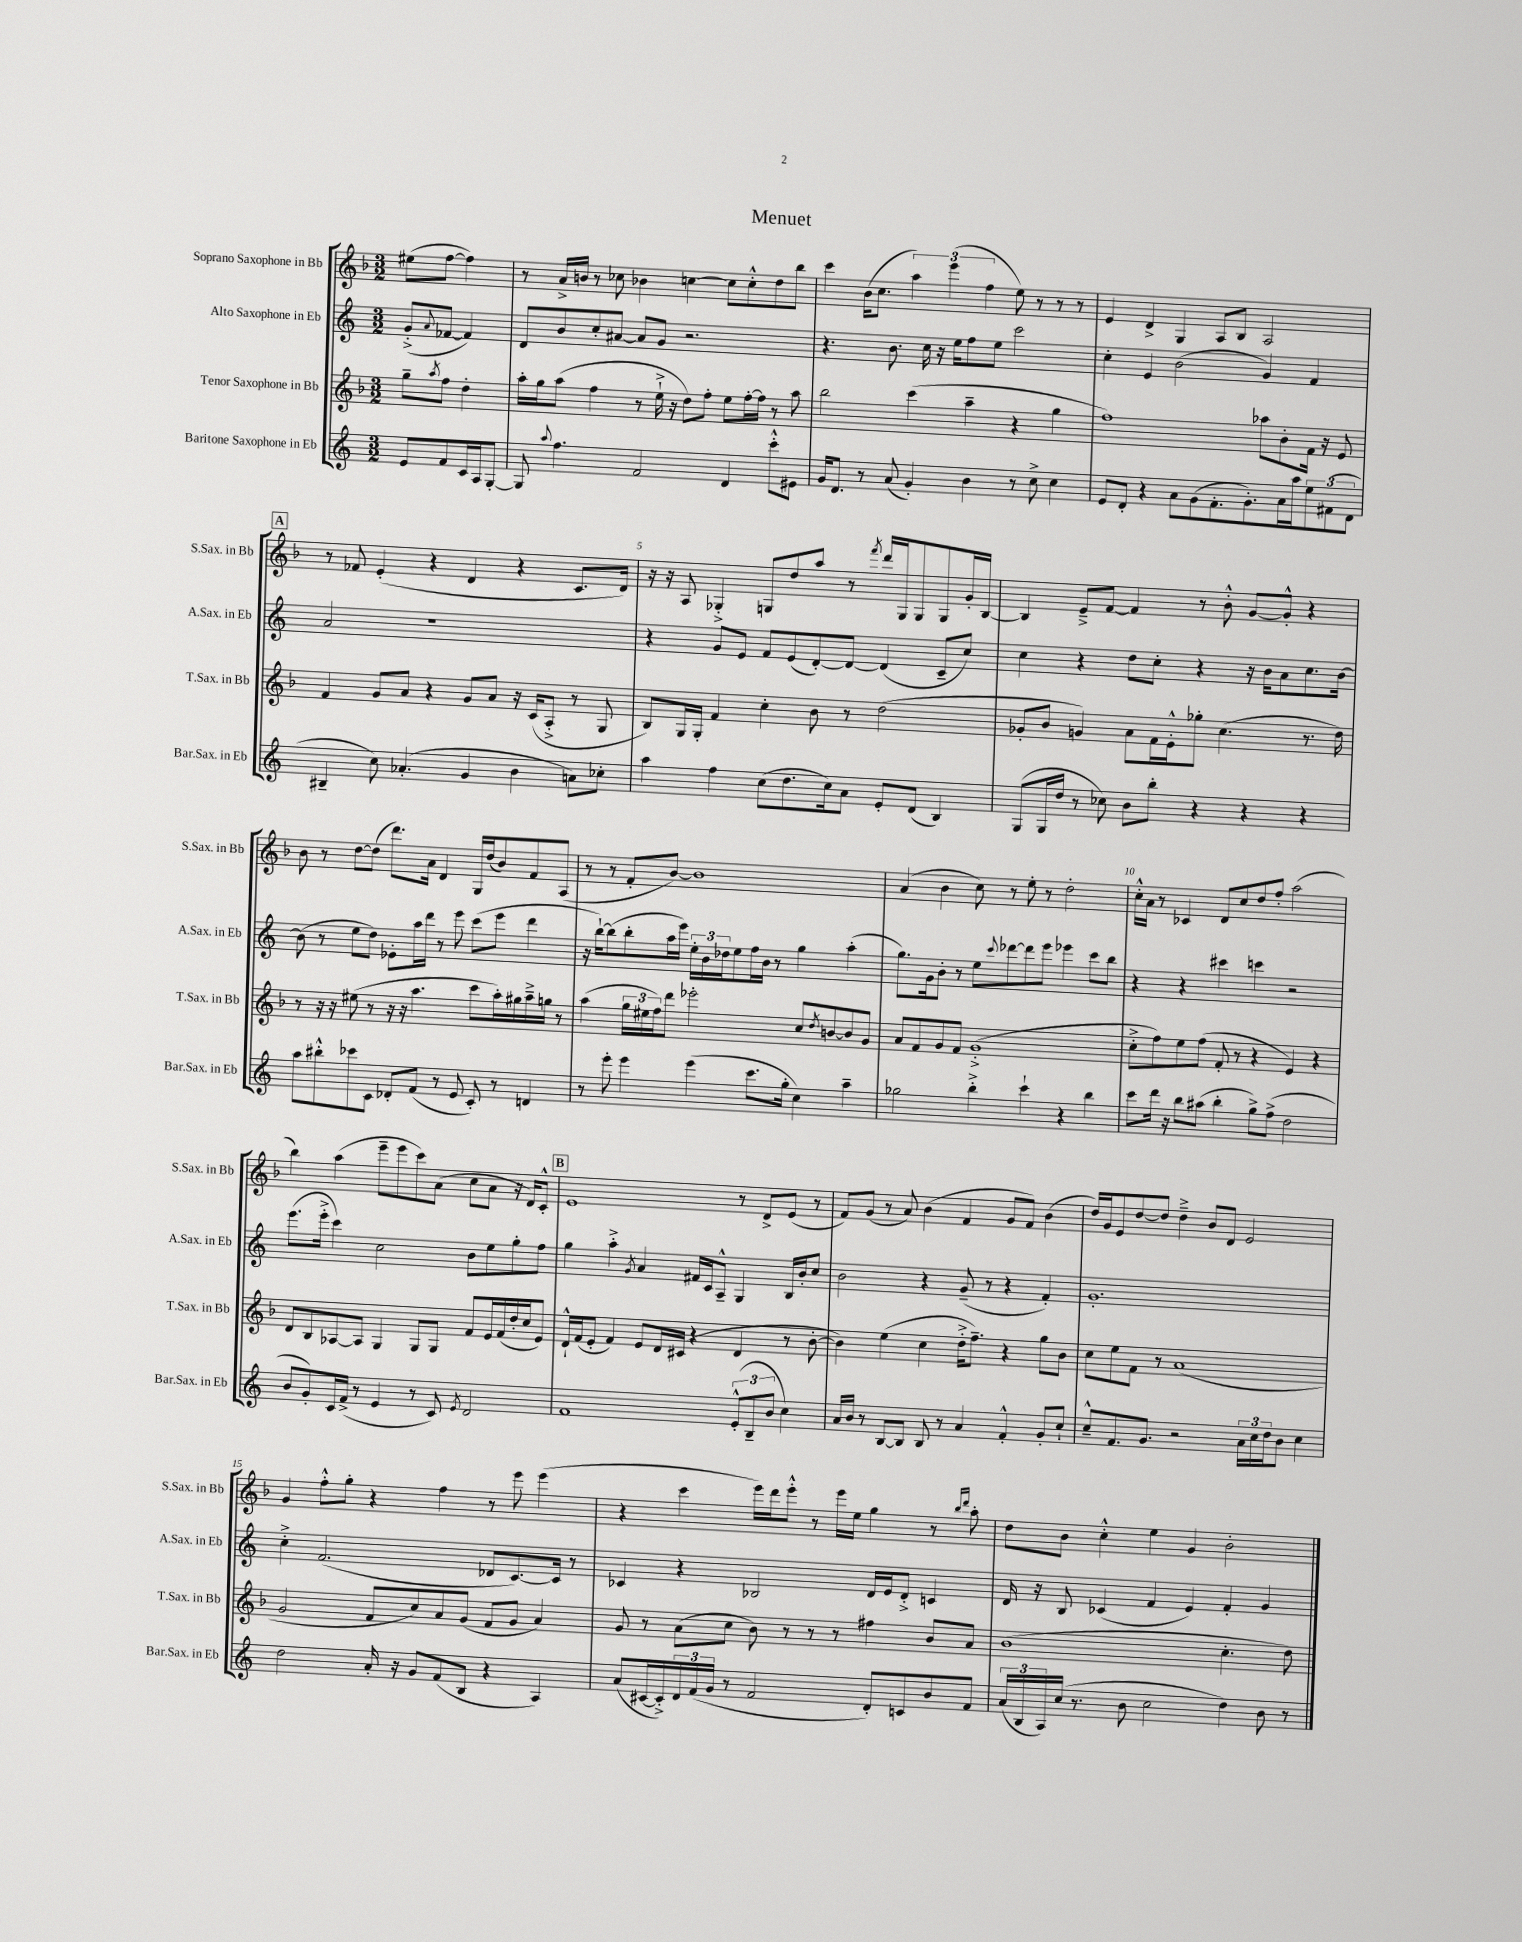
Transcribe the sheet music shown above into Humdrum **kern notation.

**kern	**kern	**kern	**kern
*part4	*part3	*part2	*part1
*staff4	*staff3	*staff2	*staff1
*I"Baritone Saxophone in Eb	*I"Tenor Saxophone in Bb	*I"Alto Saxophone in Eb	*I"Soprano Saxophone in Bb
*I'Bar.Sax. in Eb	*I'T.Sax. in Bb	*I'A.Sax. in Eb	*I'S.Sax. in Bb
*clefG2	*clefG2	*clefG2	*clefG2
*k[]	*k[b-]	*k[]	*k[b-]
*M3/2	*M3/2	*M3/2	*M3/2
=	=	=	=
8e/L	8gg~\L	(8g'^/L	(8ee#X\L
.	8qaa/	8qqa/	.
8f/	8ff\J	[8f-X/J	[8ff\J
16c/L	4dd'\	4f-/])	4ff\])
16A/J	.	.	.
[8G'/J	.	.	.
=1	=1	=1	=1
8G/]	16aa'\LL	8d/L	8r
.	16gg\J	.	.
8qqaa/	.	.	.
4.ff\	(8aa\J	8b/	16a^/LL
.	.	.	16bn/JJ
.	4ff\	8cc'/	8r
.	.	[8a#X/J	8cc-X\
2f/	8r	8a#/L]	4b-X\
.	16ee`^\	8g/J	.
.	16r	.	.
.	8dd\L)	2.r	[4ccn\
.	8ff'\J	.	.
4d/	8ee\L	.	8cc\L]
.	[16ff'\L	.	8cc'^^\
.	16ff\JJ]	.	.
8ccc'^^\L	8r	.	8dd\
8e#X\J	8aa\	.	8bb-\J
=2	=2	=2	=2
16g/KL	2bb-\	4.r	4ccc\
8.d/J	.	.	.
8r	.	.	(16b-\KL
.	.	.	8.cc\J
(8a/	.	8.b\	.
4g'/)	(4ccc\	.	6aa\)
.	.	16cc\	.
.	.	16r	.
.	.	.	(6eee\
.	.	16ee\KL	.
4b\	4aa~\	8ff\	.
.	.	.	6ff\
.	.	8ee\J	.
8r	4r	2ccc\	8ee\)
8cc^\	.	.	8r
4cc\	4gg\	.	8r
.	.	.	8r
=3	=3	=3	=3
8e/L	1ff)	4cc'\	4e/
8d'/J	.	.	.
4r	.	4e/	4d^/
8a\L	.	(2b\	4G/
(8g\	.	.	.
8.f'\	.	.	8A/L
.	.	.	8B-/J
8.g'\)	.	.	.
.	8aa-X\L	4g/)	2A/
16a\L	8b-'\	.	.
16aa\J	.	.	.
12ee\	16f\Jk	4f/	.
.	16r	.	.
(12f#X\	.	.	.
.	8e/	.	.
12d\J	.	.	.
!!LO:LB:g=z
!!LO:REH:place=s1:t=A
=4	=4	=4	=4
4B#X~/	4f/	2a/	8r
.	.	.	8f-X/
8cc\)	8g/L	.	(4e'/
(4.a-X'/	8a/J	.	.
.	4r	1r	4r
4g/	8g/L	.	4d/
.	8a/J	.	.
4b\	16r	.	4r
.	(16c/KL	.	.
.	8A'^/J	.	.
8an\L)	8r	.	8.c/L
8cc-X'\J	8G/	.	.
.	.	.	16d/Jk)
=5	=5	=5	=5
4aa\	8B-/L)	4r	16r
.	.	.	16r
.	16G/L	.	8A/
.	16G'/JJ	.	.
4ff\	4f/	8g/L	4G-X'^/
.	.	8e/J	.
(8cc\L	4cc'\	8f/L	8Gn/L
8.dd\	.	(8e/	8dd/
.	8b-\	[8d'/)	8aa/J
16cc\k)	.	.	.
8a\J	8r	8d/J_	8r
.	.	.	8qfff/
8e'/L	(2dd\	(4d/]	16ddd/LL
.	.	.	16G/J
(8d/J	.	.	8G/
4B/)	.	8c~/L	8G/
.	.	8cc/J)	16g'/L
.	.	.	[16B-/JJ
=6	=6	=6	=6
(8G/L	8g-X'/L	4cc\	4B-/]
16G/L	8b-/J	.	.
16dd/JJ	.	.	.
8r	4gn/)	4r	8e~^/L
8cc-X\)	.	.	[8f/J
8b\L	8a\L	8dd\L	4f/]
8bb'\J	16f\L	8cc'\J	.
.	16e'^^\J	.	.
4r	8gg-X'\J	4r	8r
.	(4.cc\	.	8b-'^^\
4r	.	16r	[8g/L
.	.	16b\KL	.
.	.	8a\	8g'^^/J]
4r	8.r	8.cc\	4r
.	16dd\)	[16b\Jk	.
!!LO:LB:g=z
=7	=7	=7	=7
8aa\L	8r	(8b\]	8b-\
8bb#X'^^\	16r	8r	8r
.	16r	.	.
8ccc-X\	(8ee#X\	8ee\L	[8dd\L
8c\J	8r	8dd\J)	(8dd\J]
8d-X'/L	16r	8e-X'\L	8.ddd\L)
.	16r	.	.
(8f/J	4.aa\	16aa\L	.
.	.	16ddd\JJ	16a\Jk
8r	.	8r	4d/
8e/	.	8eee\	.
8c'/)	8ccc\L	(8ccc\L	16G/LL
.	.	.	(16dd/J
8r	16aa'\L)	8eee\J	8b-/)
.	16gg#X\	.	.
4dn/	16aa~^\	4ddd\	8f/
.	16ggn\JJ	.	.
.	8r	.	(8A/J
=8	=8	=8	=8
8r	(4aa\	16r	8r
.	.	[16bb`\KL)	.
8eee'\	.	(8bb\]	8r
4eee\	24gg\LL	8bb'\	8f'/L
.	24ee#X\	.	.
.	24ff\J)	.	.
.	8ddd\J	16aa\L	[8b-/J)
.	.	16eee\JJ)	.
(4eee\	2eee-X'\	24ee'\LL	1b-]
.	.	24b\	.
.	.	24dd-X\J	.
.	.	8ee\	.
8.ccc\L	.	16ff\L	.
.	.	16b\JJ	.
.	.	8r	.
16gg'\Jk	.	.	.
4cc\)	8cc/L	4gg\	.
.	8qdd/	.	.
.	[8bn/	.	.
4aa~\	8b/]	(4aa'\	.
.	8g/J	.	.
=9	=9	=9	=9
2gg-X\	8a/L	8.gg\L)	(4a/
.	8f/	.	.
.	.	16g\k	.
.	8g/	8b'\J	4b-\
.	8f/J	8r	.
4bb'^\	(1g'^	8ee\L	8cc\)
.	.	8qqccc/	.
.	.	[8ddd-X\	8r
4ccc`\	.	8ddd-\]	8ee'\
.	.	8eee\J	8r
4r	.	4eee-X\	2dd'\
4bb\	.	8ccc\L	.
.	.	8bb\J	.
=10	=10	=10	=10
8ccc\L	8cc'^\L	4r	16cc'^^\LL
.	.	.	16a\JJ
16ddd\Jk	8ff\)	.	8r
16r	.	.	.
8bb\L	8ee\	4r	4c-X/
(8aa#X\J	(8ff\J	.	.
4bb'\	8f'/	4ccc#X\	8d/L
.	8r	.	8cc/
8gg^\L)	4r	4cccn\	8dd/
(8ff^\J	.	.	8ff'/J
2dd\	4e/)	2r	(2aa\
.	4r	.	.
!!LO:LB:g=z
=11	=11	=11	=11
8b/L	8d/L	(8.eee\L	4bb-\)
8g'/)	8B-/	.	.
.	.	16eee'^\Jk	.
16c/L	[8A-X/	4ccc\)	(4aa\
(16f^/JJ	.	.	.
8r	8A-/J]	.	.
4e/	4G/	2cc\	8eee~\L
.	.	.	8eee\
8r	8G/L	.	8ccc\)
8c/)	8G/J	.	(8a\J
8qe/	.	.	.
2d/	8f/L	8b\L	8cc\L
.	16e/L	8ee\	8a\J
.	(16f/	.	.
.	16dd'/	8gg'\	16r
.	16cc/J	.	16d/KL)
.	8e/J)	8ff\J	8c'^^/J
!!LO:REH:place=s1:t=B
=12	=12	=12	=12
1f	16d`^^/LL	4gg\	1e
.	(16f/J	.	.
.	8e'/J	.	.
.	4f/)	4aa'^\	.
.	.	8qg/	.
.	8e/L	4a/	.
.	16d/L	.	.
.	(16c#X/JJ	.	.
.	4r	16f#X/LL	.
.	.	16c/J	.
.	.	8A~^^/J	.
(12e'^^/L	4d/	4G/	8r
12B~/	.	.	.
.	.	.	8d^/L
12b/J	.	.	.
4cc\)	8r	16B/LL	(8e/J
.	.	16b'/J	.
.	[8b-'\	8cc/J	8r
=13	=13	=13	=13
16a/LL	4b-\])	2b\	8f/L)
16b/JJ	.	.	.
8r	.	.	(8g/J
[8B/L	(4ee\	.	8r
8B/J]	.	.	8a/)
8B/	4cc\	4r	(4b-\
8r	.	.	.
4a/	16dd'^\KL	(8g~/	4f/
.	8.ff~\J)	.	.
.	.	8r	.
4f'^^/	4r	4r	8g/L
.	.	.	8f/J)
8g'/L	8gg\L	4f'/)	(4b-\
8cc`/J	8b-\J	.	.
=14	=14	=14	=14
8cc~^^/L	8cc\L	1.g'	16dd/LL)
.	.	.	16g/J
8.f/	8ee\	.	8e/
.	8f\J	.	[8dd/
8.g/J	.	.	.
.	8r	.	8dd/J]
2r	(1a	.	4dd~^\
.	.	.	8b-/L
.	.	.	8d/J
24a\LL	.	.	2e/
24cc\	.	.	.
24dd\J	.	.	.
8b\J	.	.	.
4cc\	.	.	.
!!LO:LB:g=z
=15	=15	=15	=15
2dd\	2g/	4cc'^\	4g/
.	.	(2.f/	8ff'^^\L
.	.	.	8gg'\J
16a'/	8f/L	.	4r
16r	.	.	.
8g/L	8cc/)	.	.
(8f/	8a/	.	4ff\
8B/J	(8g/J	.	.
4r	8f/L	8d-X/L	8r
.	8g/J	[8.c/)	8eee\
4A/)	4a/)	.	(4eee\
.	.	16c/Jk]	.
.	.	8r	.
=16	=16	=16	=16
(8a/L	8g/	4c-X/	4r
[16c#X/L	8r	.	.
16c#'^/])	.	.	.
24d/	(8a\L	4r	4ccc\
(24f/	.	.	.
24g/JJ	.	.	.
8r	8cc\J	.	.
2f/	8b-\)	2B-X/	16eee\LL)
.	.	.	16ddd\J
.	8r	.	8eee'^^\J
.	8r	.	8r
.	8r	.	16eee\LL
.	.	.	16ee\JJ
8d'/L)	4ff#X\	16d/LL	4gg\
.	.	16e/J	.
8cn/	.	8d'^/J	.
8b/	8b-/L	4cn/	8r
.	.	.	16qqbb-/LL
.	.	.	16qqddd/JJ
8f/J	8a/J	.	8aa'\
=17	=17	=17	=17
(24a/LL	(1b-	16d/	8dd\L
24B/	.	.	.
.	.	16r	.
24A/)	.	.	.
(16cc/JJ	.	8B/	8b-\J
8.r	.	.	.
.	.	(4c-X/	4cc'^^\
8b\	.	.	.
2cc\	.	4f/	4ee\
.	.	4e/)	4g/
4dd\)	4.cc'\	4f'/	2b-'\
8b\	.	4g/	.
8r	8dd\)	.	.
==	==	==	==
*-	*-	*-	*-
